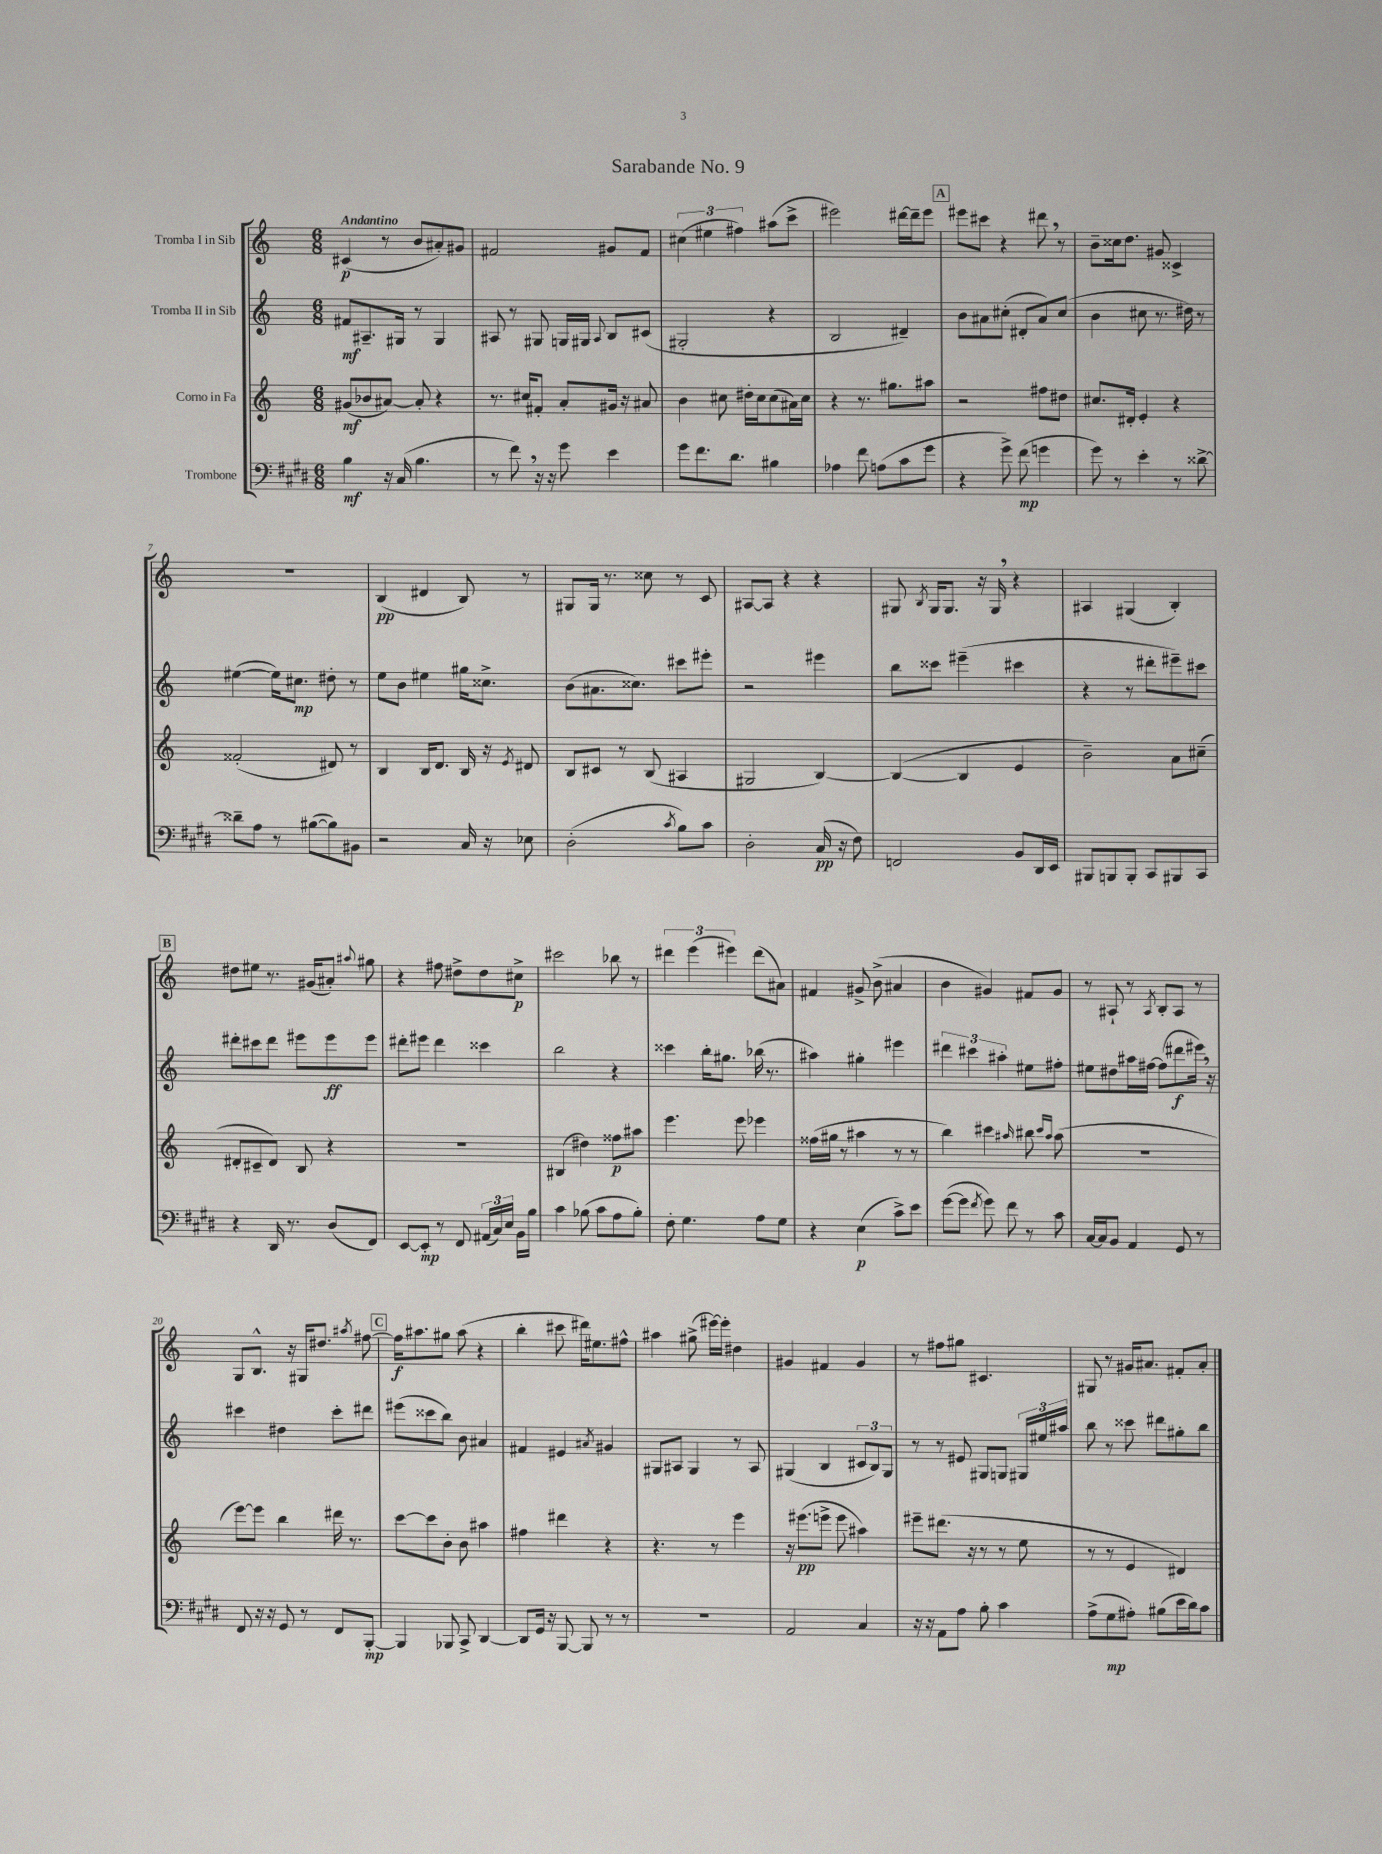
\header { title = "Sarabande No. 9" }
<<
\new StaffGroup <<
\new Staff = "s0" \with { instrumentName = "Tromba I in Sib" } {
    \clef treble \key c \major \numericTimeSignature \time 6/8 \tempo "Andantino"
    \autoBeamOff cis'4\p( r8 b'8[ ais'8-.) gis'8] |
    fis'2 gis'8[ fis'8] |
    \tuplet 3/2 { cis''4( eis''4 fis''4) } ais''8[( c'''8]-> |
    eis'''2) dis'''16[~ dis'''16-- eis'''8] |
    \mark \markup { \box "A" } eis'''8[ cis'''8] r4 dis'''8 \breathe r8 |
    b'8[-- cisis''16 d''8.] gis'8 cisis'4-> |
    R2. |
    b4\pp( dis'4 b8) r8 |
    gis8[ gis16] r8. cisis''8 r8 c'8 |
    ais8[~ ais8] r4 r4 |
    gis8 \acciaccatura { b8 } gis16[ gis8.] r16 gis16 \breathe r4 |
    ais4 gis4( b4-.) |
    \mark \markup { \box "B" } dis''8[ eis''8] r8. gis'16[( ais'8]-.) \appoggiatura { ais''8 } gis''8 |
    r4 fis''8 dis''8[-> dis''8 cis''8]->\p |
    cis'''2 bes''8 r8 |
    \tuplet 3/2 { dis'''4 e'''4( eis'''4) } dis'''8[( ais'8]) |
    fis'4 gis'8-> b'8->( ais'4 |
    b'4 gis'4) fis'8[ gis'8] |
    r8 ais8-! r8 \acciaccatura { ais8 } b8[-. ais8] r8 |
    g8[ b8.]-^ r16 gis16[ dis''8.] \acciaccatura { ais''8 } fis''8~ |
    \mark \markup { \box "C" } fis''16[\f ais''8. gis''8] ais''8( r4 |
    b''4-. cis'''8 dis'''16[) eis''8. fis''8]-^ |
    ais''4 gis''8->( eis'''16[~) eis'''16]-. dis''4 |
    gis'4 fis'4 gis'4 |
    r8 fis''8[ gis''8] cis'4. |
    gis8 r8 gis'16[ ais'8.] fis'8[-. ais'8]-. \bar "|." |
}
\new Staff = "s1" \with { instrumentName = "Tromba II in Sib" } {
    \clef treble \key c \major \numericTimeSignature \time 6/8
    \autoBeamOff fis'8[\mf ais8.-- gis16] r8 gis4 |
    ais8 r8 gis8 g16[ gis16] \appoggiatura { ais8 } b8[ cis'8]( |
    gis2-. r4 |
    b2 dis'4--) |
    \mark \markup { \box "A" } b'8[ ais'8 cis''8]-.( dis'8[-. ais'8) cis''8]( |
    b'4 cis''8 r8. dis''16) r8 |
    eis''4~( eis''16[) cis''8.]\mp dis''8-. r8 |
    e''8[ b'8] eis''4 gis''16[ cisis''8.]-> |
    b'8[( ais'8. cisis''8.]) cis'''8[ eis'''8]-. |
    r2 eis'''4 |
    b''8[ cisis'''8] eis'''4--( cis'''4 |
    r4 r8 dis'''8[-. eis'''8--) cis'''8] |
    \mark \markup { \box "B" } dis'''8[-. cis'''8 dis'''8] eis'''8[ eis'''8\ff eis'''8] |
    dis'''8[-. eis'''8] dis'''4 cisis'''4 |
    b''2 r4 |
    cisis'''4 b''16[-. gis''8.] bes''16( r8. |
    ais''4) gis''4-. eis'''4 |
    \tuplet 3/2 { dis'''4 cis'''4 ais''4-. } eis''8[ fis''8]-. |
    eis''8[ dis''8 ais''16 fis''16]~ fis''8[( dis'''8\f eis'''16]) \breathe r16 |
    cis'''4 dis''4 cis'''8[-. dis'''8] |
    \mark \markup { \box "C" } eis'''8[( cisis'''8 b''8]) b'8 ais'4 |
    fis'4 eis'4 \acciaccatura { ais'8 } gis'4 |
    gis8[ ais8] gis4 r8 ais8 |
    gis4( b4 \tuplet 3/2 { cis'8[ b8) gis8] } |
    r8 r8 eis'8 gis8[ g8] \tuplet 3/2 { gis16[ eis''16 ais''16] } |
    b''8 r8 cisis'''8 dis'''8[ gis''8-. b''8] \bar "|." |
}
\new Staff = "s2" \with { instrumentName = "Corno in Fa" } {
    \clef treble \key c \major \numericTimeSignature \time 6/8
    \autoBeamOff gis'8[\mf( bes'8 ais'8]~) ais'8-. r4 |
    r8. cis''16[ fis'8]-. a'8[-. gis'16] r16 ais'8 |
    b'4 cis''8 dis''16[-. cis''16 cis''8( ais'16) cis''16] |
    r4 r8. gis''8.[ ais''8] |
    \mark \markup { \box "A" } r2 fis''8[ dis''8] |
    cis''8.[ dis'16]-. e'4-. r4 |
    fisis'2-.( dis'8) r8 |
    b4 b16[ d'8.] b16 r16 \acciaccatura { e'8 } dis'8 |
    b8[ cis'8] r8 b8( ais4 |
    gis2 b4~) |
    b4~( b4 e'4 |
    b'2--) a'8[ cis''8]--( |
    \mark \markup { \box "B" } dis'8[-. cis'8-- dis'8]) b8 r4 |
    R2. |
    bis4( dis''4) fisis''8[\p ais''8] |
    e'''4. e'''8 ees'''4 |
    fisis''16[( gis''16] r8 ais''4 r8 r8 |
    b''4) cis'''4 \grace { ais''16 } bis''8 \grace { cis'''16[ ais''16] } ais''8( |
    R2. |
    e'''8[~) e'''8] b''4 dis'''16 r8. |
    \mark \markup { \box "C" } c'''8[~ c'''8 b'8]-. b'8 ais''4 |
    fis''4 dis'''4 r4 |
    r4. r8 e'''4 |
    r16 eis'''8.[\pp( e'''8]-> e'''8 ais''4) |
    eis'''8[-- dis'''8.]( r16 r8 r8 e''8 |
    r8 r8 e'4 dis'4) \bar "|." |
}
\new Staff = "s3" \with { instrumentName = "Trombone" } {
    \clef bass \key e \major \numericTimeSignature \time 6/8
    \autoBeamOff b4\mf r16 cis16( b4. |
    r8 fis'8) \breathe r16 r16 gis'8 e'4 |
    gis'8[ fis'8. dis'8.] bis4 |
    aes4 fis'8 a8[( cis'8 gis'8] |
    \mark \markup { \box "A" } r4 gis'8->) fis'8\mp( g'4 |
    gis'8) r8 e'4-. r8 disis'8~-> |
    disis'8[-- a8] r8 bis8[~( bis8) bis,8] |
    r2 cis16 r16 ees8 |
    dis2-.( \acciaccatura { cis'8 } b8[) cis'8] |
    dis2-. cis16\pp( r16 fis8) |
    f,2 b,8[ dis,16 e,16] |
    bis,,8[ b,,8 b,,8]-. cis,8[ bis,,8 cis,8] |
    \mark \markup { \box "B" } r4 dis,16 r8. dis8[( fis,8]) |
    e,8[~ e,8]-.\mp r8 fis,8 \tuplet 3/2 { ais,16[( cis16) e16] } b,16[ b16] |
    cis'4 bes8( cis'8[ a8 bes8]-.) |
    fis8-. gis4. a8[ gis8] |
    r4 e4\p( cis'8[->) e'8] |
    gis'8[~( gis'8] \acciaccatura { fis'8 } gis'8) fis'8 r8 cis'8 |
    cis16[~ cis16 b,8] a,4 gis,8 r8 |
    fis,8 r16 r16 gis,8 r8 fis,8[ b,,8]~-.\mp |
    \mark \markup { \box "C" } b,,4 bes,,8 cis,8-> dis,4~ |
    dis,8[ gis,16] r16 b,,8~ b,,8 r8 r8 |
    R2. |
    a,2 cis4 |
    r16 r16 a,8[ a8] b8-. cis'4 |
    a8[->( gis8\mp ais8]-.) bis8[( e'16 dis'16) cis'8] \bar "|." |
}
>>
>>
